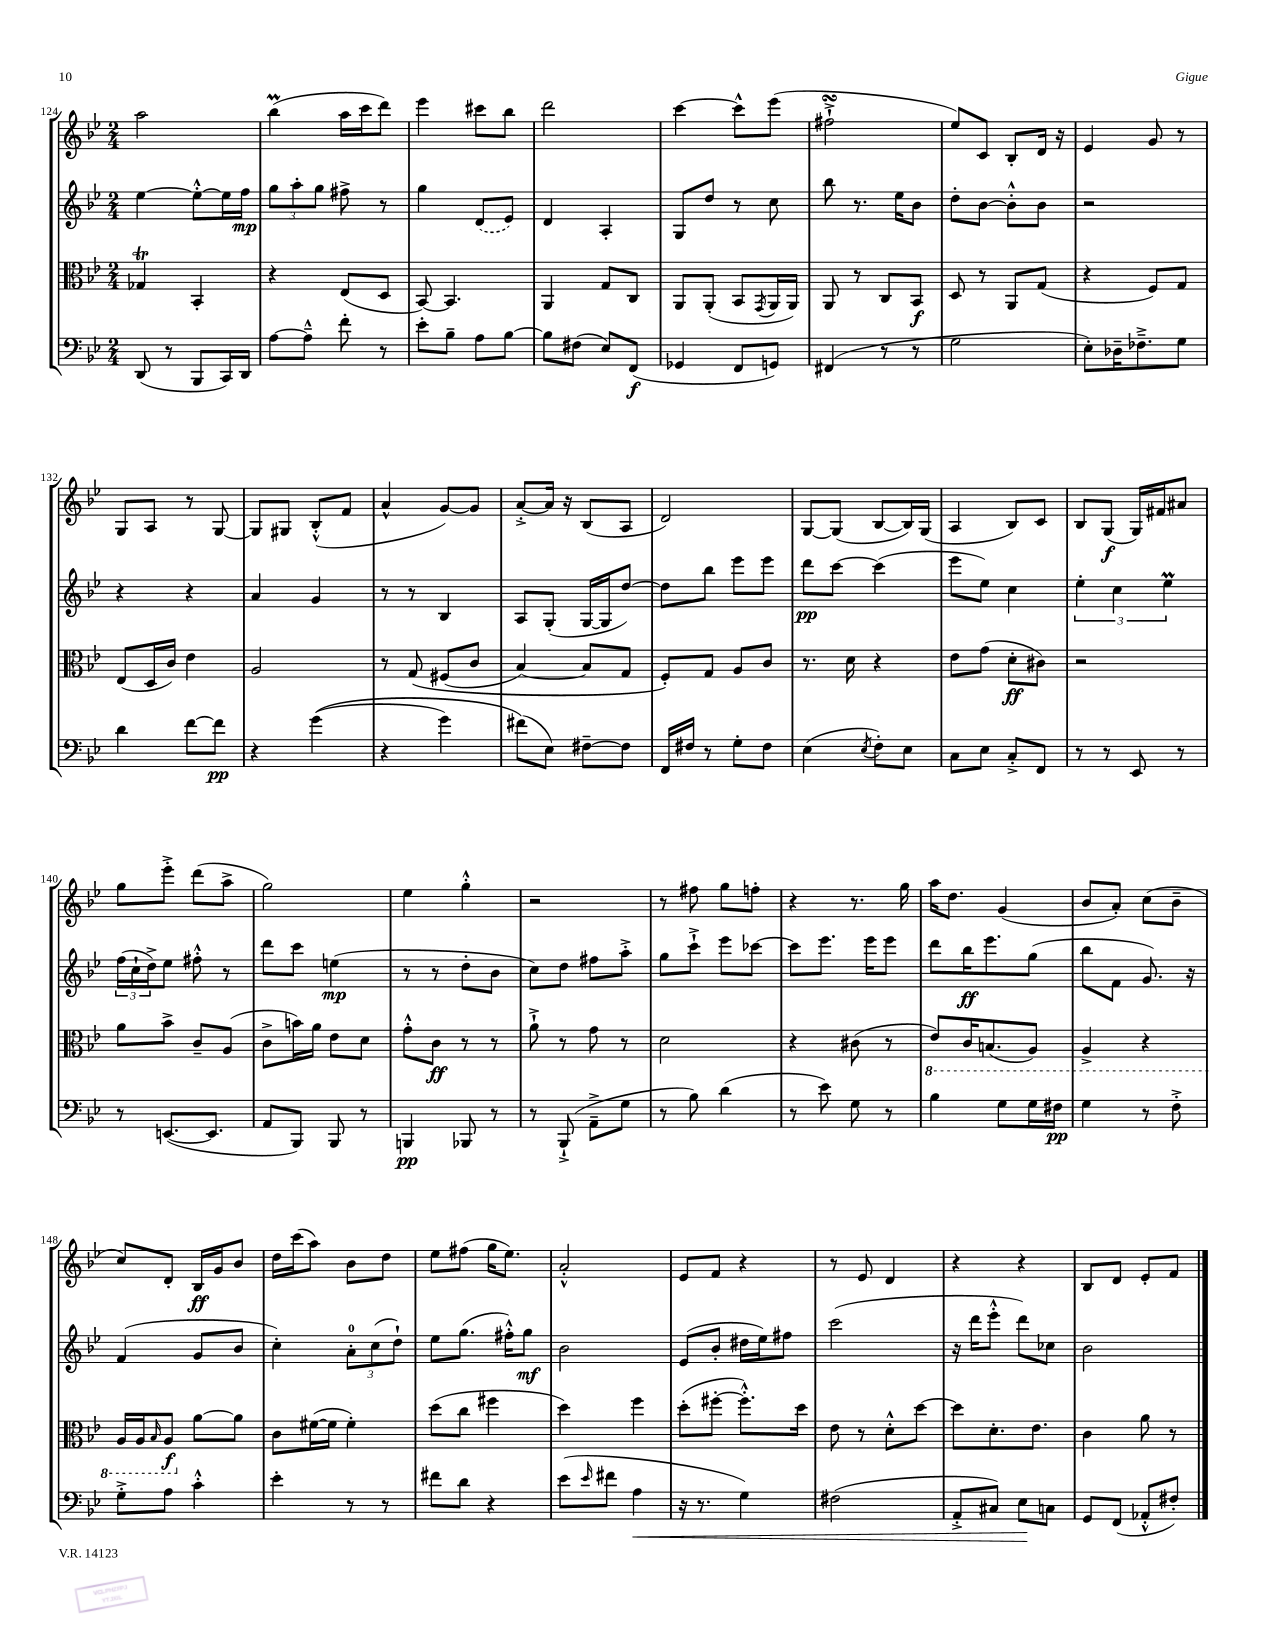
<<
\new StaffGroup <<
\new Staff = "s0" {
    \clef treble \key bes \major \numericTimeSignature \time 2/4
    a''2 |
    bes''4\prall( a''16 c'''16 d'''8) |
    ees'''4 cis'''8 bes''8 |
    d'''2 |
    c'''4~ c'''8-^ ees'''8( |
    fis''2-!->\turn |
    ees''8) c'8 bes8-. d'16 r16 |
    ees'4 g'8 r8 |
    g8 a8 r8 g8~ |
    g8 gis8 bes8-.-^( f'8 |
    a'4-^ g'8~) g'8 |
    a'8~-.-> a'16 r16 bes8( a8 |
    d'2) |
    g8~ g8( bes8~ bes16) g16( |
    a4 bes8) c'8 |
    bes8 g8\f( g16) fis'16 ais'8 |
    g''8 ees'''8-.-> d'''8( a''8-> |
    g''2) |
    ees''4 g''4-.-^ |
    r2 |
    r8 fis''8 g''8 f''8-. |
    r4 r8. g''16 |
    a''16 d''8. g'4( |
    bes'8 a'8-.) c''8( bes'8-- |
    c''8) d'8-. bes16\ff g'16 bes'8 |
    d''16 c'''16( a''8) bes'8 d''8 |
    ees''8 fis''8( g''16 ees''8.) |
    a'2-.-^ |
    ees'8 f'8 r4 |
    r8 ees'8 d'4 |
    r4 r4 |
    bes8 d'8 ees'8-. f'8 \bar "|." |
}
\new Staff = "s1" {
    \clef treble \key bes \major \numericTimeSignature \time 2/4
    ees''4~ ees''8~-.-^ ees''16 f''16\mp |
    \tuplet 3/2 { g''8 a''8-. g''8 } fis''8-> r8 |
    g''4 \once \slurDashed d'8( ees'8) |
    d'4 a4-. |
    g8 d''8 r8 c''8 |
    bes''8 r8. ees''16 bes'8 |
    d''8-. bes'8~ bes'8-.-^ bes'8 |
    r2 |
    r4 r4 |
    a'4 g'4 |
    r8 r8 bes4 |
    a8 g8-.( g16~ g16 d''8~) |
    d''8 bes''8 ees'''8 ees'''8 |
    d'''8\pp c'''8~ c'''4( |
    ees'''8 ees''8) c''4 |
    \tuplet 3/2 { ees''4-. c''4 ees''4\prall } |
    \tuplet 3/2 { f''16( c''16-! d''16->) } ees''8 fis''8-.-^ r8 |
    d'''8 c'''8 e''4\mp( |
    r8 r8 d''8-. bes'8 |
    c''8) d''8 fis''8 a''8-.-> |
    g''8 c'''8-!-> ees'''8 ces'''8~ |
    ces'''8 ees'''8. ees'''16 ees'''8 |
    d'''8 bes''16\ff ees'''8. g''8( |
    bes''8 f'8 g'8.) r16 |
    f'4( g'8 bes'8 |
    c''4-.) \tuplet 3/2 { a'8-0-. c''8( d''8-!) } |
    ees''8 g''8.( fis''16-.-^) g''8\mf |
    bes'2 |
    ees'8( bes'8-. dis''16 ees''16) fis''8 |
    c'''2( |
    r16 d'''16 ees'''8-.-^ d'''8) ces''8 |
    bes'2 \bar "|." |
}
\new Staff = "s2" {
    \clef alto \key bes \major \numericTimeSignature \time 2/4
    ges4\trill bes,4-. |
    r4 ees8( d8 |
    bes,8~) bes,4. |
    a,4 g8 c8 |
    a,8 a,8-.( bes,8 \acciaccatura { g,8 } a,16 a,16) |
    a,8 r8 c8 bes,8\f |
    d8 r8 a,8 g8( |
    r4 f8) g8 |
    ees8( d16 c'16) ees'4 |
    a2 |
    r8 g8\( fis8( c'8 |
    bes4~) bes8 g8 |
    f8-.\) g8 a8 c'8 |
    r8. d'16 r4 |
    ees'8 g'8( d'8-.\ff cis'8) |
    r2 |
    a'8 bes'8-> c'8-- a8( |
    c'8-> b'16) a'16 ees'8 d'8 |
    g'8-.-^ c'8\ff r8 r8 |
    a'8-!-> r8 g'8 r8 |
    d'2 |
    r4 cis'8( r8 |
    \ottava #-1 ees8) c16 b,8.( a,8) |
    a,4-> r4 |
    a,16 a,16 \grace { bes,16 } a,8\f \ottava #0 a'8~ a'8 |
    c'8 fis'16~( fis'16 fis'4-.) |
    d''8( c''8 fis''4 |
    d''4) f''4 |
    d''8-.( fis''8~-. fis''8.-.-^) d''16 |
    ees'8 r8 d'8-.-^ d''8~ |
    d''8 d'8.-. ees'8. |
    c'4 a'8 r8 \bar "|." |
}
\new Staff = "s3" {
    \clef bass \key bes \major \numericTimeSignature \time 2/4
    d,8( r8 bes,,8 c,16) d,16 |
    a8~ a8---^ f'8-. r8 |
    ees'8-. bes8-- a8 bes8~ |
    bes8 fis8( ees8) f,8\f( |
    ges,4 f,8 g,8) |
    fis,4( r8 r8 |
    g2 |
    ees8-.) des16-- fes8.---> g8 |
    d'4 f'8~ f'8\pp |
    r4 g'4(\( |
    r4 g'4) |
    fis'8(\) ees8) fis8~-- fis8 |
    f,16 fis16 r8 g8-. fis8 |
    ees4( \acciaccatura { ees8 } f8-.) ees8 |
    c8 ees8 c8-.-> f,8 |
    r8 r8 ees,8 r8 |
    r8 e,8.~( e,8. |
    a,8 bes,,8) bes,,8 r8 |
    b,,4\pp bes,,8 r8 |
    r8 bes,,8-!->( a,8---> g8 |
    r8 bes8) d'4( |
    r8 ees'8) g8 r8 |
    bes4 g8 g16 fis16\pp |
    g4 r8 f8-.-> |
    g8-.-> a8 c'4-.-^ |
    ees'4-. r8 r8 |
    fis'8 d'8 r4 |
    ees'8( \grace { ees'16 } fis'8 a4\< |
    r16 r8. g4) |
    fis2( |
    a,8-.-> cis8) ees8\! c8 |
    g,8 f,8( aes,8-.-^ fis8-.) \bar "|." |
}
>>
>>
\layout { \context { \Score currentBarNumber = #124 } }
